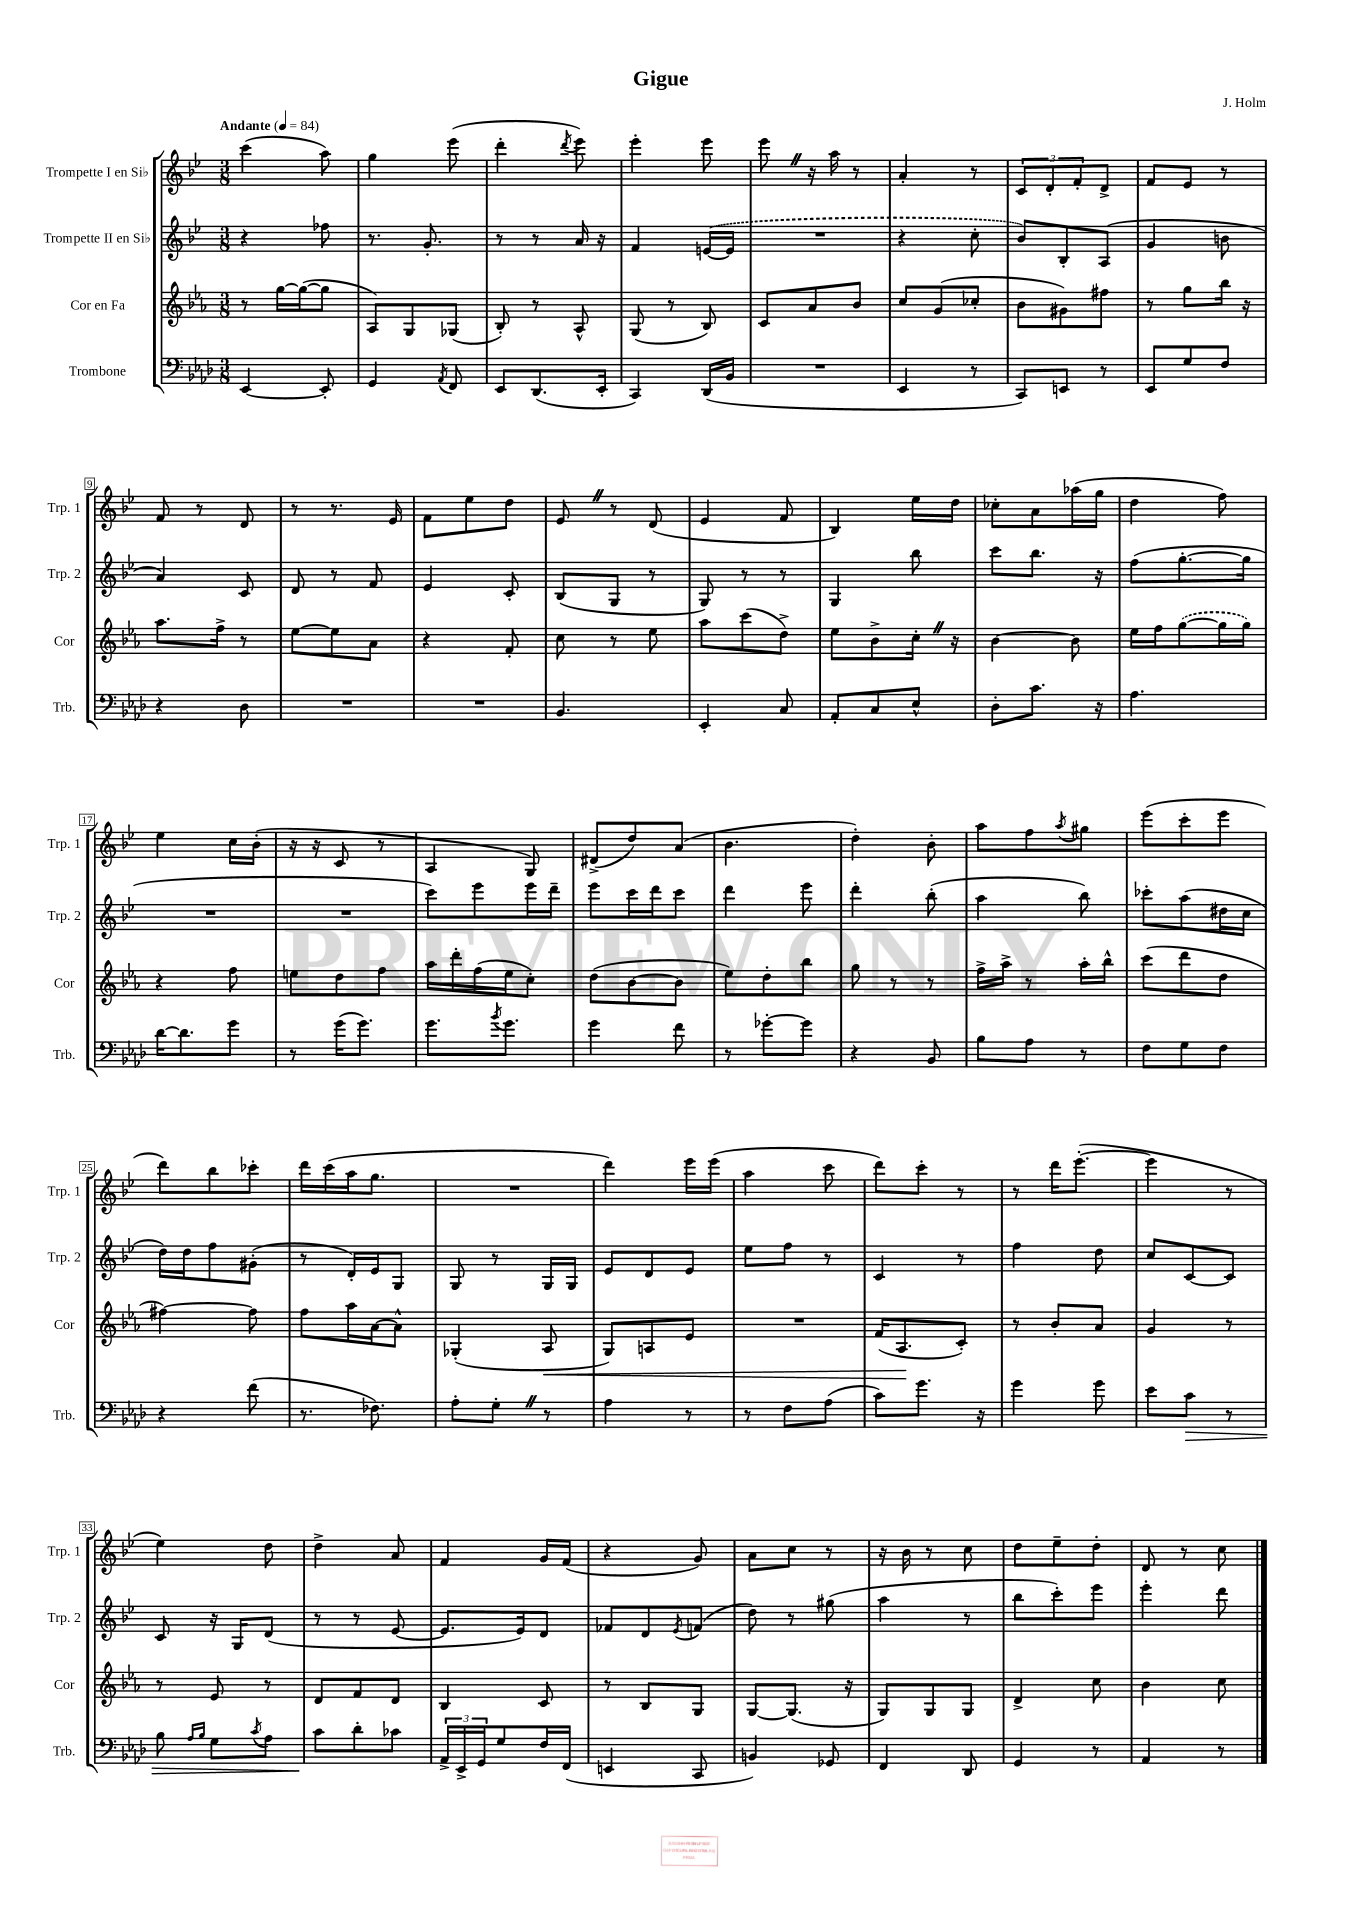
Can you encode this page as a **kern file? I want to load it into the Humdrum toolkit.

**kern	**kern	**kern	**kern
*staff4	*staff3	*staff2	*staff1
*clefF4	*clefG2	*clefG2	*clefG2
*k[b-e-a-d-]	*k[b-e-a-]	*k[b-e-]	*k[b-e-]
*M3/8	*M3/8	*M3/8	*M3/8
*MM84	*MM84	*MM84	*MM84
[4EE-	8r	4r	(4ccc
.	[16gg	.	.
.	(16gg_	.	.
8EE-']	8gg]	8ff-	8aa)
=	=	=	=
4GG	8A-)	8.r	4gg
.	8G	.	.
.	.	8.g'	.
8qAA-	.	.	.
8FF	(8G-	.	(8eee-
=	=	=	=
8EE-	8B-')	8r	4ddd'
(8.DD-	8r	8r	.
.	.	.	8qddd
.	8A-^^	16a	8eee-)
16EE-'	.	16r	.
=	=	=	=
4CC)	(8G	4f	4eee-'
.	8r	.	.
(16DD-	8B-)	([16e	8eee-
16BB-	.	16e]	.
=	=	=	=
4.r	8c	4.r	8eee-
.	8a-	.	16r
.	.	.	16aa
.	8b-	.	8r
=	=	=	=
4EE-	8cc	4r	4a'
.	(8g	.	.
8r	8cc-'	8cc'	8r
=	=	=	=
8CC)	8b-	8b-)	12c
.	.	.	12d'
8EE	8g#)	8B-'	.
.	.	.	12f'
8r	8ff#	(8A	8d^
=	=	=	=
8EE-	8r	4g	8f
8G	8gg	.	8e-
8F	16bb-	8b	8r
.	16r	.	.
=	=	=	=
4r	8.aa-	4a)	8f
.	.	.	8r
.	16ff^	.	.
8D-	8r	8c	8d
=	=	=	=
4.r	[8ee-	8d	8r
.	8ee-]	8r	8.r
.	8a-	8f	.
.	.	.	16e-
=	=	=	=
4.r	4r	4e-	8f
.	.	.	8ee-
.	8f'	8c'	8dd
=	=	=	=
4.BB-	8cc	(8B-	8e-
.	8r	8G	8r
.	8ee-	8r	(8d
=	=	=	=
4EE-'	8aa-	8G)	4e-
.	(8ccc	8r	.
8C	8dd^)	8r	8f
=	=	=	=
8AA-'	8ee-	4G	4B-)
8C	8b-^	.	.
8E-^^	16cc'	8bb-	16ee-
.	16r	.	16dd
=	=	=	=
8D-'	[4b-	8ccc	8cc-'
8.c	.	8.bb-	8a
.	8b-]	.	(16aa-
16r	.	16r	16gg
=	=	=	=
4.A-	16ee-	(8ff	4dd
.	16ff	.	.
.	([8gg	[8.gg'	.
.	16gg]	.	8ff)
.	16gg)	16gg]	.
=	=	=	=
[16d-	4r	4.r	4ee-
8.d-]	.	.	.
8g	8ff	.	16cc
.	.	.	(16b-'
=	=	=	=
8r	8ee	4.r	16r
.	.	.	16r
(16g	8dd	.	8c
8.g)	.	.	.
.	8ff	.	8r
=	=	=	=
8.g	16aa-	8ccc)	4A
.	16ddd'	.	.
.	(16ff	8eee-	.
8qb-	.	.	.
8.g	16ee-	.	.
.	8cc')	16eee-	8G)
.	.	16ddd~	.
=	=	=	=
4g	(8dd	8eee-	(8d#^
.	[8b-	16ccc	8dd)
.	.	16ddd	.
8f	8b-]	8ccc	(8a
=	=	=	=
8r	8ee-)	4ddd	4.b-
[8g-'	8dd'	.	.
8g-]	8bb-	8eee-	.
=	=	=	=
4r	8gg	4ddd'	4dd')
.	8r	.	.
8BB-	8r	(8bb-'	8b-'
=	=	=	=
8B-	16ff^	4aa	8aa
.	16aa-^	.	.
8A-	8r	.	8ff
.	.	.	8qaa
8r	16aa-'	8bb-)	8gg#
.	16bb-^^	.	.
=	=	=	=
8F	(8ccc	8ccc-'	(8eee-
8G	8ddd	(8aa	8ccc'
8F	8dd	16dd#	8eee-
.	.	16cc	.
=	=	=	=
4r	[4ff#)	16dd)	8ddd)
.	.	16dd	.
.	.	8ff	8bb-
(8f	8ff#]	(8g#'	8ccc-'
=	=	=	=
8.r	8ff	8r	16ddd
.	.	.	(16ccc
.	16aa-	16d')	16aa
8.F-)	[16a-	16e-	8.gg
.	8a-^^]	8G	.
=	=	=	=
8A-'	(4G-'	8G	4.r
8G'	.	8r	.
8r	8A-	16G	.
.	.	16G	.
=	=	=	=
4A-	8G)	8e-	4ddd)
.	8A	8d	.
8r	8e-	8e-	16eee-
.	.	.	(16eee-
=	=	=	=
8r	4.r	8ee-	4aa
8F	.	8ff	.
(8A-	.	8r	8ccc
=	=	=	=
8c)	(16f	4c	8ddd)
.	8.A-	.	.
8.g	.	.	8ccc'
.	8c')	8r	8r
16r	.	.	.
=	=	=	=
4g	8r	4ff	8r
.	8b-'	.	16ddd
.	.	.	([8.eee-'
8g	8a-	8dd	.
=	=	=	=
8e-	4g	8cc	4eee-]
8c	.	[8c	.
8r	8r	8c]	8r
=	=	=	=
8B-	8r	8c	4ee-)
16qqA-	.	.	.
16qqB-	.	.	.
8G	8e-	16r	.
.	.	16G	.
8qc	.	.	.
8A-	8r	(8d	8dd
=	=	=	=
8c	8d	8r	4dd^
8d-'	8f	8r	.
8c-	8d	[8e-	8a
=	=	=	=
24AA-^	4B-	8.e-]	4f
24EE-^	.	.	.
24GG	.	.	.
8G	.	.	.
.	.	16e-)	.
16F	8c	8d	16g
(16FF	.	.	(16f
=	=	=	=
4EE	8r	8f-	4r
.	8B-	8d	.
.	.	8qe-	.
8CC	8G	(8f	8g)
=	=	=	=
4BB)	[8G	8dd)	8a
.	(8.G]	8r	8cc
8GG-	.	(8gg#	8r
.	16r	.	.
=	=	=	=
4FF	8G)	4aa	16r
.	.	.	16b-
.	8G	.	8r
8DD-	8G	8r	8cc
=	=	=	=
4GG	4d^	8bb-	8dd
.	.	8ccc')	8ee-~
8r	8cc	8eee-	8dd'
=	=	=	=
4AA-	4b-	4eee-'	8d
.	.	.	8r
8r	8cc	8ddd	8cc
==	==	==	==
*-	*-	*-	*-
